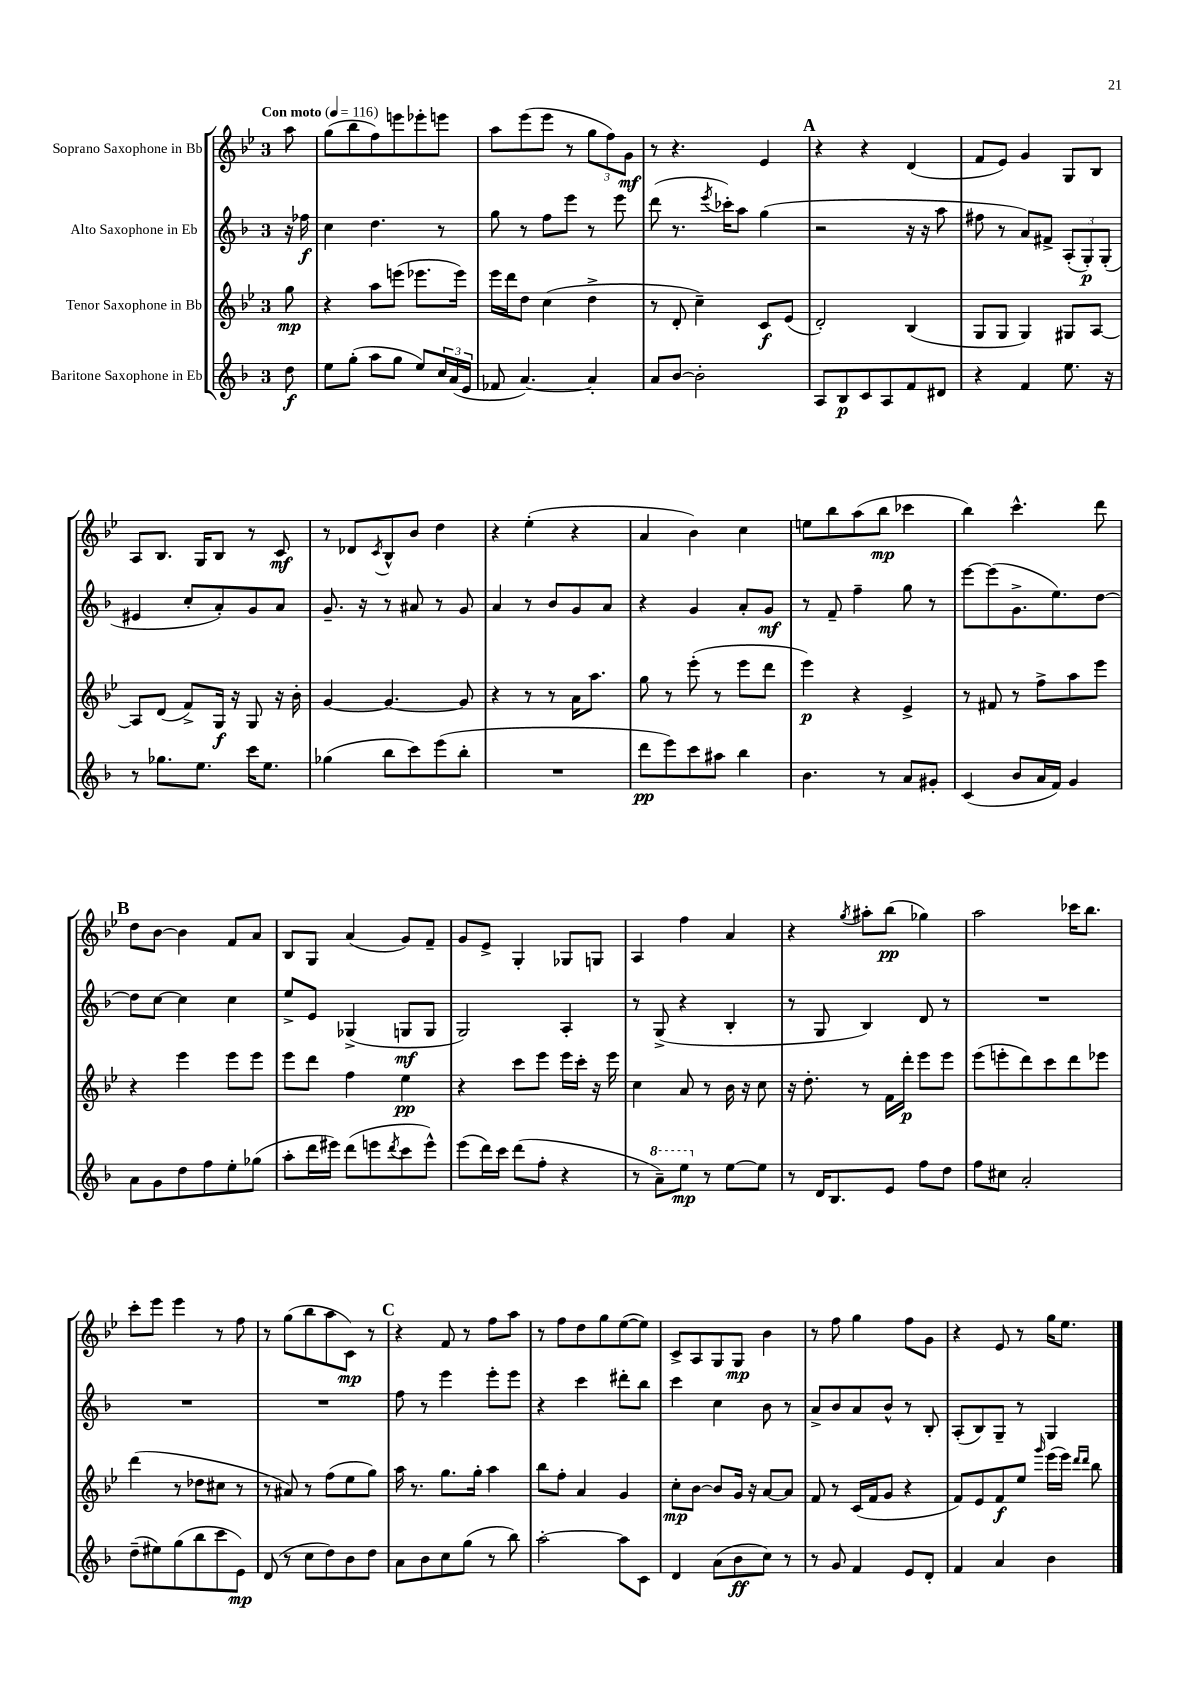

**kern	**kern	**kern	**kern
*staff4	*staff3	*staff2	*staff1
*clefG2	*clefG2	*clefG2	*clefG2
*k[b-]	*k[b-e-]	*k[b-]	*k[b-e-]
*M3/4	*M3/4	*M3/4	*M3/4
*MM116	*MM116	*MM116	*MM116
8dd	8gg	16r	8aa
.	.	16ff-	.
=	=	=	=
8ee	4r	4cc	(8gg
(8gg'	.	.	8bb-
8aa	8aa	4.dd	8ff)
8gg	(8eee	.	8eee
8ee)	8.eee-	.	8eee-'
24cc	.	8r	8eee
(24a	.	.	.
.	16eee-)	.	.
24e	.	.	.
=	=	=	=
8f-	16eee-	8gg	8aa
.	16ddd	.	.
[4.a)	8dd	8r	(8eee-
.	(4cc	8ff	8eee-
.	.	8eee	8r
4a']	4dd^	8r	12gg
.	.	.	12ff)
.	.	8eee	.
.	.	.	12g
=	=	=	=
8a	8r	(8ddd	8r
[8b-	8d'	8.r	4.r
2b-']	4cc~)	.	.
.	.	8qeee	.
.	.	16ccc-')	.
.	.	8aa	.
.	8c	(4gg	4e-
.	(8e-	.	.
=	=	=	=
8A	2d')	2r	4r
8B-	.	.	.
8c	.	.	4r
8A	.	.	.
8f	(4B-	16r	(4d
.	.	16r	.
8d#	.	8aa	.
=	=	=	=
4r	8G	8ff#	8f
.	8G	8r	8e-)
4f	4G)	8a)	4g
.	.	8f#^	.
8.ee	8G#	(12A'	8G
.	.	12G')	.
.	[8A	.	8B-
.	.	(12G'	.
16r	.	.	.
=	=	=	=
8r	8A]	4e#	8A
8.gg-	(8d	.	8.B-
.	8f^)	8cc'	.
8.ee	.	.	16G
.	16G	8a')	8B-
.	16r	.	.
16ccc	8G	8g	8r
8.ee	.	.	.
.	16r	8a	8c
.	16b-'	.	.
=	=	=	=
(4gg-	[4g	8.g~	8r
.	.	.	8d-
.	.	16r	.
.	.	.	8qc
8bb-	4.g_	8r	8B-^^
8ccc)	.	8a#	8b-
(8eee	.	8r	4dd
8bb-'	8g]	8g	.
=	=	=	=
2.r	4r	4a	4r
.	8r	8r	(4ee-'
.	8r	8b-	.
.	16a	8g	4r
.	8.aa	.	.
.	.	8a	.
=	=	=	=
8ddd	8gg	4r	4a
8eee)	8r	.	.
8ccc	(8eee-'	4g	4b-)
8aa#	8r	.	.
4bb-	8eee-	8a'	4cc
.	8ddd	8g	.
=	=	=	=
4.b-	4eee-)	8r	8ee
.	.	8f~	8bb-
.	4r	4ff~	(8aa
8r	.	.	8bb-
8a	4e-^	8gg	4ccc-
8g#'	.	8r	.
=	=	=	=
(4c	8r	[8eee	4bb-)
.	8f#	(8eee]	.
8b-	8r	8.g^	4.ccc^^
16a	8ff^	.	.
16f)	.	8.ee)	.
4g	8aa	.	.
.	8eee-	[8dd	8ddd
=	=	=	=
8a	4r	8dd]	8dd
8g	.	[8cc	[8b-
8dd	4eee-	4cc]	4b-]
8ff	.	.	.
8ee'	8eee-	4cc	8f
(8gg-	8eee-	.	8a
=	=	=	=
8aa'	8eee-	8ee^	8B-
16ddd	8ddd	8e	8G
16eee#)	.	.	.
(8ddd	4ff	(4G-^	(4a
8eee	.	.	.
8qddd	.	.	.
8ccc	4ee-	8G	8g)
8eee^^)	.	8G	8f~
=	=	=	=
(8eee	4r	2G)	8g
16ddd)	.	.	8e-^
16ccc	.	.	.
(8ddd	8ccc	.	4G'
8ff'	8eee-	.	.
4r	16eee-	4A'	8G-
.	16ccc'	.	.
.	16r	.	8G
.	16eee-	.	.
=	=	=	=
8r	4cc	8r	4A
8aa~)	.	(8G^	.
8eee	8a	4r	4ff
8r	8r	.	.
[8ee	16b-	4B-'	4a
.	16r	.	.
8ee]	8cc	.	.
=	=	=	=
8r	16r	8r	4r
.	8.dd'	.	.
16d	.	8G	.
8.B-	.	.	.
.	.	.	8qgg
.	8r	4B-)	8aa#'
8e	16f	.	(8bb-
.	16ddd'	.	.
8ff	8eee-	8d	4gg-)
8dd	8eee-	8r	.
=	=	=	=
8ff	(8eee-	2.r	2aa
8cc#	8eee'	.	.
2a'	8ddd)	.	.
.	8ccc	.	.
.	8ddd	.	16ccc-
.	.	.	8.bb-
.	8eee-	.	.
=	=	=	=
(8dd~	(4ddd	2.r	8ccc'
8ee#)	.	.	8eee-
(8gg	8r	.	4eee-
8bb-	8dd-	.	.
8ccc	8cc#	.	8r
8e)	8r	.	8ff
=	=	=	=
(8d	8r	2.r	8r
8r	8a#)	.	(8gg
8cc	8r	.	8bb-
8dd)	(8ff	.	8aa
8b-	8ee-	.	8c)
8dd	8gg)	.	8r
=	=	=	=
8a	16aa	8ff	4r
.	8.r	.	.
8b-	.	8r	.
8cc	8.gg	4eee	8f
(8gg	.	.	8r
.	16gg'	.	.
8r	4aa	8eee'	8ff
8bb-)	.	8eee	8aa
=	=	=	=
[2aa'	8bb-	4r	8r
.	8ff'	.	8ff
.	4a	4ccc	8dd
.	.	.	8gg
8aa]	4g	8ddd#'	([8ee-
8c	.	8bb-	8ee-])
=	=	=	=
4d	8cc'	4ccc	8c^
.	[8b-	.	8A
(8a	8b-]	4cc	8G
8b-	16g	.	8G
.	16r	.	.
8cc)	[8a	8b-	4b-
8r	8a]	8r	.
=	=	=	=
8r	8f	8a^	8r
8g	8r	8b-	8ff
4f	(16c	8a	4gg
.	16f	.	.
.	8g	8b-^^	.
8e	4r	8r	8ff
8d'	.	8B-'	8g
=	=	=	=
4f	8f)	(8A'	4r
.	8e-	8B-)	.
4a	8f	8G~	8e-
.	8ee-	8r	8r
.	16qqggg	.	.
4b-	(16eee-	4G	16gg
.	16eee-)	.	8.ee-
.	16qqddd	.	.
.	16qqddd	.	.
.	8bb-	.	.
==	==	==	==
*-	*-	*-	*-
